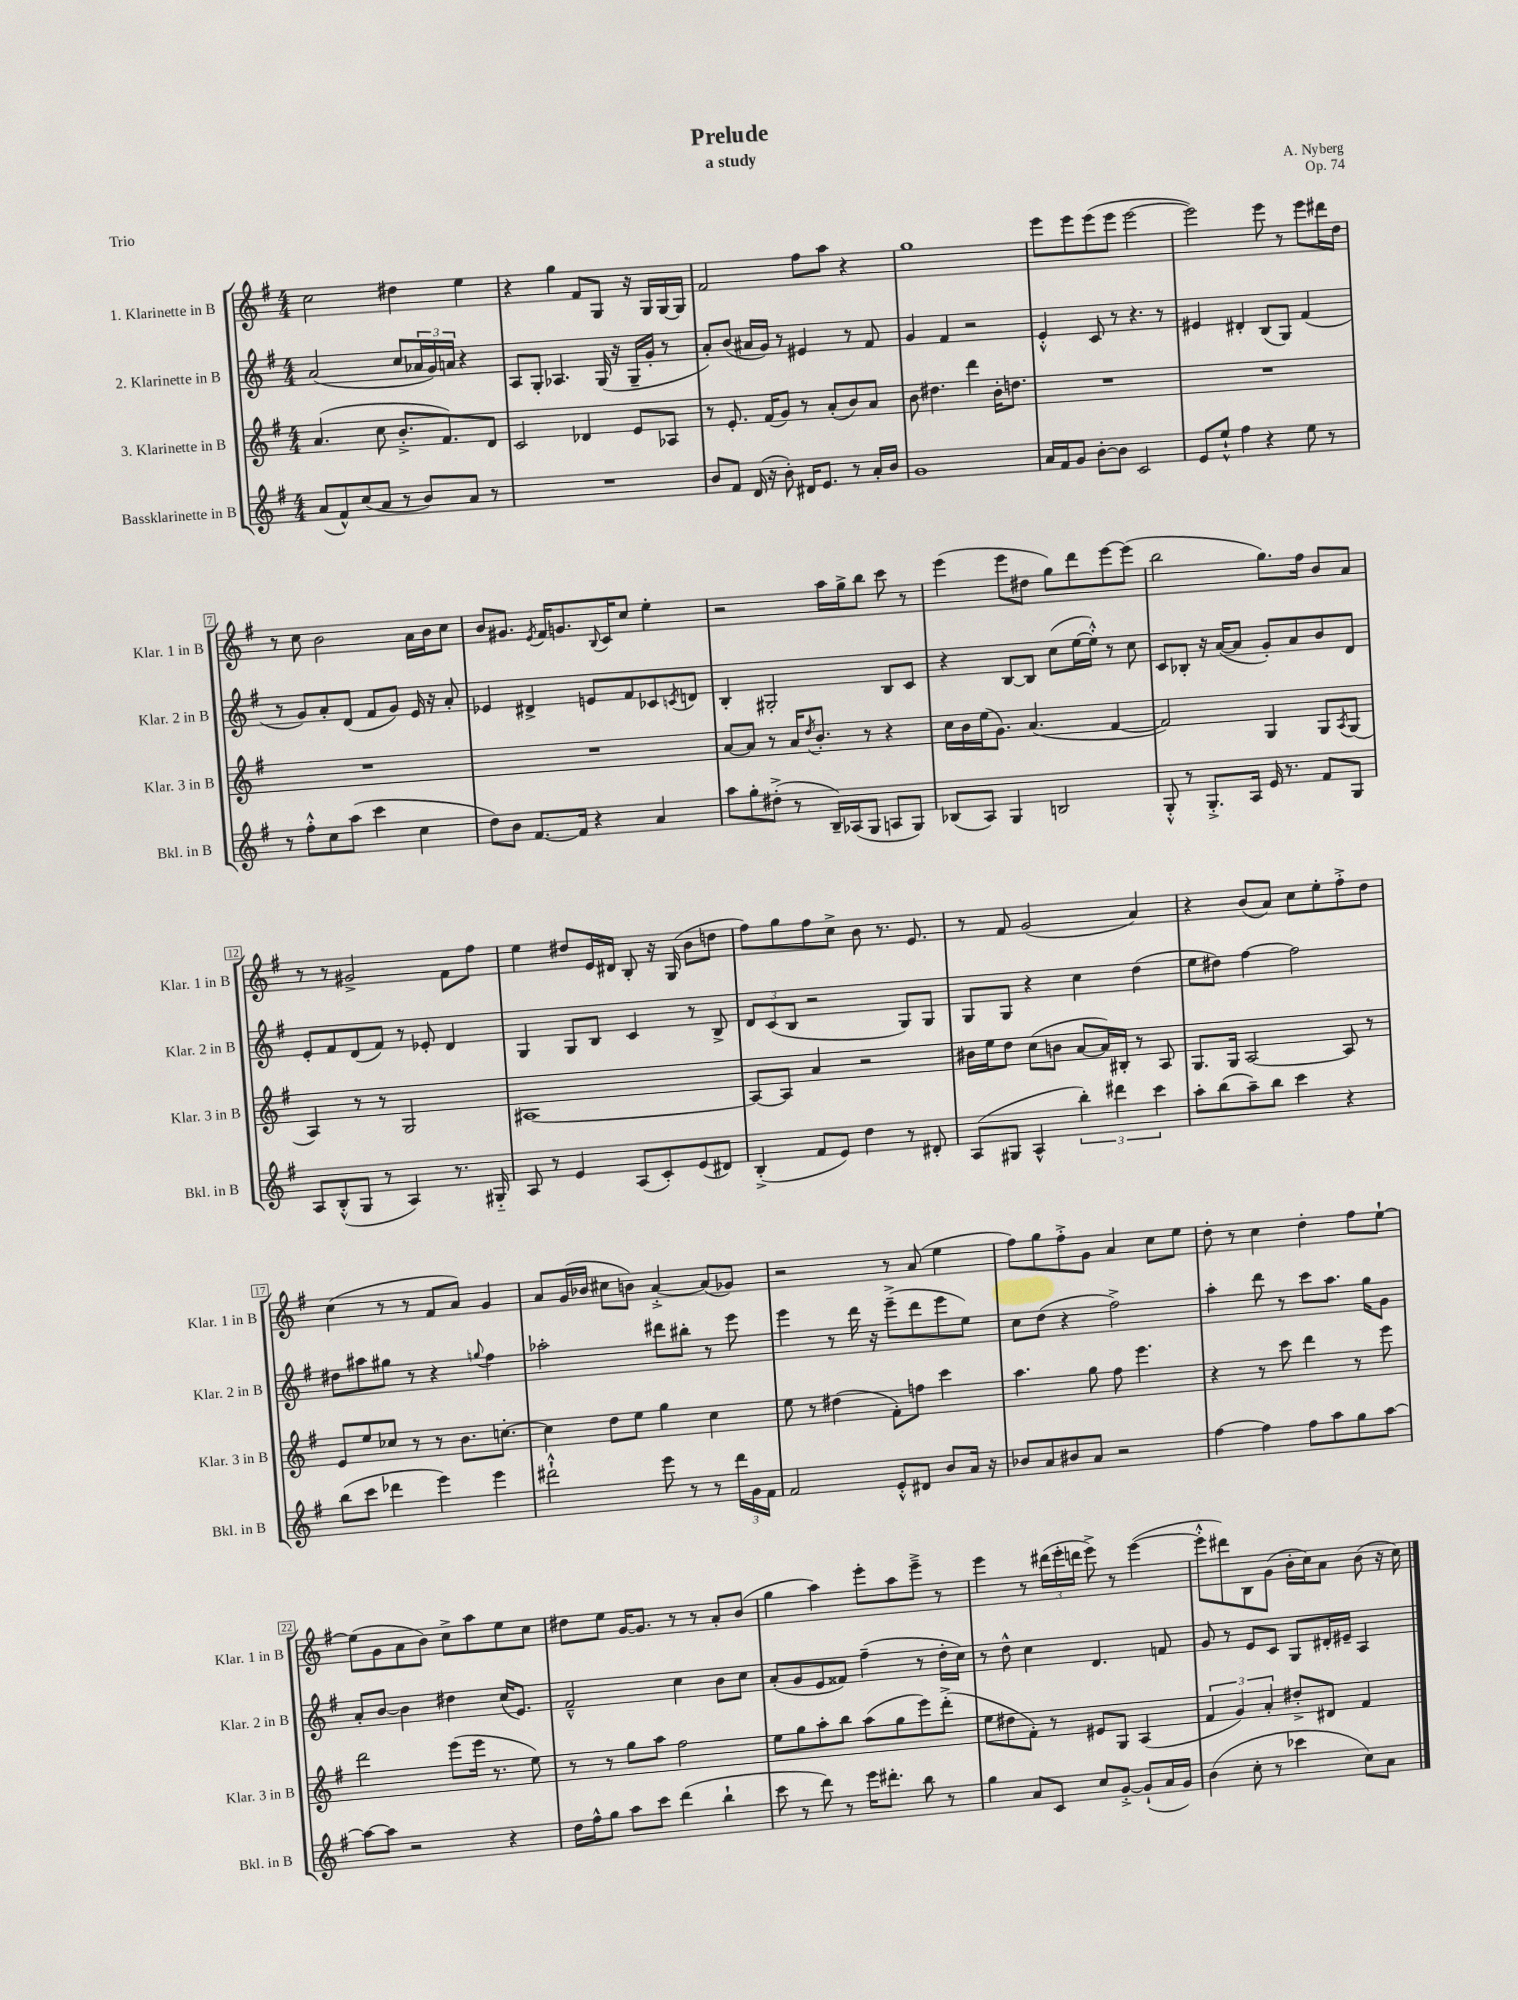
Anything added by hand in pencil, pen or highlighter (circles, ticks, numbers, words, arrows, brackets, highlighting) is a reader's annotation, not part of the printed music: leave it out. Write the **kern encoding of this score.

**kern	**kern	**kern	**kern
*staff4	*staff3	*staff2	*staff1
*clefG2	*clefG2	*clefG2	*clefG2
*k[f#]	*k[f#]	*k[f#]	*k[f#]
*M4/4	*M4/4	*M4/4	*M4/4
(8a/L	(4.a/	(2a/	2cc\
8f#^^/)	.	.	.
(8cc/	.	.	.
8a/J	8cc\	.	.
8r	8.b'^/L	8cc/L	4dd#\
8b/L)	.	24a-/L	.
.	.	24g/)	.
.	8.f#/)	.	.
.	.	24a/JJ	.
8a/J	.	4r	4ee\
8r	8d/J	.	.
=	=	=	=
1r	2c/	8A/L	4r
.	.	8G'/J	.
.	.	4.A-/	4gg\
.	4d-/	.	8f#/L
.	.	(16G/	8G/J
.	.	16r	.
.	8e/L	16G~/LL	16r
.	.	16g'/JJ	16G/LL
.	8A-/J	8r	[16G/
.	.	.	16G/]JJ
=	=	=	=
8b/L	8r	8a'/L)	2f#/
8f#/J	8.e'/	(8b/J	.
(16d/	.	16a#/LL	.
16r	(16f#/LK	16g/JJ)	.
8b'\)	8g/J)	8r	.
16d#/LK	8r	4e#/	8ff#\L
8.e/J	.	.	.
.	(8a'/L	.	8aa\J
8r	8b/)	8r	4r
16a'/LL	8a/J	8f#/	.
16b/JJ	.	.	.
=	=	=	=
1g	8b\	4g/	1gg
.	4.dd#\	.	.
.	.	4f#/	.
.	4ddd\	2r	.
.	16b'\LK	.	.
.	8.dd\J	.	.
=	=	=	=
16a/LL	1r	4e'^^/	8eee\L
16f#/J	.	.	.
8g/J	.	.	8eee\
[8b'\L	.	8c/	(8eee\
8b\]J	.	8r	8eee\J
2c/	.	4.r	[2eee\
.	.	8r	.
=	=	=	=
8e/L	1r	4e#/	2eee\])
8ee`^^/J	.	.	.
4ff#\	.	4d#'/	.
4r	.	(8B/L	8eee\
.	.	8G/J)	8r
8ee\	.	(4f#/	8eee\L
8r	.	.	16ddd#\L
.	.	.	16dd\JJ
=	=	=	=
8r	1r	8r	8r
8ff#'^^\L	.	8g/L)	8cc\
8cc\	.	8a'/	2b\
(8aa\J	.	(8d/J	.
4ccc\	.	8f#/L	.
.	.	8g/J)	.
4cc\	.	16e/	16a\LL
.	.	16r	16b\J
.	.	8a'/	8cc\J
=	=	=	=
8dd\L)	1r	4e-/	8b/L
8b\J	.	.	8.g#/J
[8.f#/L	.	4d#^/	.
.	.	.	8qe/
.	.	.	16f#/LK
.	.	.	8.g/
16f#/]Jk	.	.	.
4r	.	8e/L	.
.	.	.	8qqB/
.	.	.	16c/K
.	.	8f#/	8cc/J
4a/	.	8c-/	4ee'\
.	.	8qc/	.
.	.	8d/J	.
=	=	=	=
8aa\L	[8a/L	4B'/	2r
8gg'\	8a/]J	.	.
(8dd#'^\J	8r	2G#'/	.
8r	16a/LK	.	.
.	8qdd/	.	.
.	8.b'/J	.	.
16B~/LL)	.	.	16aa\LL
(16A-/J	.	.	16gg^\J
8G/J	8r	.	8bb\J
8A/L	4r	8B/L	8ccc\
8G/J)	.	8c/J	8r
=	=	=	=
(8B-/L	16cc\LL	4r	(4eee\
.	16b\	.	.
8A/J)	(16ee\J	.	.
.	8.g\J)	.	.
4G/	.	[8B/L	8eee\L
.	(4.a/	8B/]J	8dd#\J
2B/	.	(8cc\L	8gg\L)
.	.	[16ee\L	8ddd\
.	.	16ee'^^\]JJ)	.
.	[4f#/	8r	[8eee\
.	.	8cc\	(8eee\]J
=	=	=	=
8G'^^/	2f#/])	8c/L	2bb\
8r	.	8B-'/J	.
8.G'^/L	.	16r	.
.	.	([16a/LK	.
.	.	8a/]J	.
16A/Jk	.	.	.
16e/	4G/	8g'/L)	8.gg\L)
8.r	.	.	.
.	.	8a/	.
.	.	.	16ff#\Jk
8f#/L	8G/L	8b/	8b/L
.	8qA/	.	.
8G/J	(8G/J	8d/J	8a/J
=	=	=	=
8A/L	4A/)	8e'/L	8r
(8B'^^/	.	8f#/	8r
8G/J	8r	(8d/	2g#^/
8r	8r	8f#/J)	.
4A/)	2G/	8r	.
.	.	8e-'/	.
8.r	.	4d/	8f#\L
.	.	.	8ff#\J
16G#'~/	.	.	.
=	=	=	=
8A/	[1A#	4G/	4ee\
8r	.	.	.
4e/	.	8G/L	8dd#/L
.	.	8B/J	16e/L
.	.	.	16d#/JJ
(8A/L	.	4c/	8B'/
8c'/)	.	.	16r
.	.	.	(16G/
(8e/	.	8r	8b\L
8d#/J)	.	8B^/	8dd\J
=	=	=	=
(4B'^/	8A#/_L	12d/L	8ff#\L)
.	.	(12c/	.
.	8A#/]J	.	8gg\
.	.	12B/J	.
8f#/L	4a/	2r	8ff#\
8e/J)	.	.	8cc^\J
4dd\	2r	.	8b\
.	.	.	8.r
8r	.	8G/L)	.
.	.	.	8.e/
8d#'/	.	8G/J	.
=	=	=	=
(8A/L	16b#\LL	8G/L	8r
.	16ee\J	.	.
8G#/J	8dd\J	8G/J	8f#/
4A^^/	(8cc\L	4r	(2g/
.	8b\J	.	.
6bb'\)	[8a/L	4cc\	.
.	16a/]L)	.	.
6ddd#\	.	.	.
.	16B#'/JJ	.	.
.	8r	(4dd\	4a/)
6ccc\	.	.	.
.	8A/	.	.
=	=	=	=
8aa'\L	8.G/L	8ee\L	4r
(8bb\	.	8dd#\J)	.
.	16G/Jk	.	.
8aa~\)	[2A/	[4ff#\	(8b/L
8bb\J	.	.	8a/J)
4ccc\	.	2ff#\]	8cc\L
.	.	.	8ee'\
4r	8A/]	.	8ff#'^\
.	8r	.	8dd\J
=	=	=	=
(8bb\L	8e/L	8dd#\L	(4cc\
8ccc\J	8ee/	8aa#\	.
4ddd-\	8cc-/J	8gg#\J	8r
.	8r	8r	8r
4eee\)	8r	4r	8f#/L
.	8.b\L	.	8a/J)
.	.	8qqgg/	.
4eee\	.	4ff#\	4g/
.	[8.cc'\J	.	.
=	=	=	=
2ddd#`^^\	4cc\]	2aa-'\	8a/L
.	.	.	(16g/L
.	.	.	16b-/JJ
.	8dd\L	.	8cc#\L
.	8ee\J	.	8b\J)
8eee\	4gg\	8ddd#\L	[4a'^/
8r	.	8bb#'\J	.
8r	4cc\	8r	(8a/]L
24ddd#\LL	.	8eee\	8g-/J)
24g\	.	.	.
24f#\JJ	.	.	.
=	=	=	=
2f#/	8ee\	4eee\	2r
.	8r	.	.
.	(4dd#\	8r	.
.	.	16ddd\	.
.	.	16r	.
8e'^^/L	8f#'\L)	(8eee~^\L	8r
8d#/J	8ff\J	8ddd\	(8a/
8b/L	4ccc\	8eee\	4ee\
16a/Jk	.	8ee\J)	.
16r	.	.	.
=	=	=	=
8b-/L	4.aa\	8cc\L	8ff#\L)
8a/	.	(8dd\J	8gg\
8b#/	.	4r	8ff#'^\
8a/J	8gg\	.	8g\J
2r	8ff#\	2ff#^\)	4a/
.	4.eee\	.	.
.	.	.	8cc\L
.	.	.	8ee\J
=	=	=	=
[4ff#\	4r	4aa'\	8dd'\
.	.	.	8r
4ff#\]	8r	8ddd\	4cc\
.	8ccc\	8r	.
8ff#\L	4ddd\	8ccc\L	4dd'\
8aa\	.	8.aa\J	.
8gg\	8r	.	8ff#\L
.	.	16gg\LK	.
[8aa\J	8eee\	8g\J	[8ee`\J
=	=	=	=
8aa\_L	2ddd\	8a'/L	(8ee\]L
8aa\]J	.	[8b/J	8g\
2r	.	4b\]	8a\
.	.	.	8b\J)
.	(8eee\L	4dd#\	8cc^\L
.	16eee\Jk	.	8aa\
.	8.r	.	.
4r	.	(16cc/LK	8ee\
.	.	8.e/J)	.
.	8ee\)	.	8cc\J
=	=	=	=
16dd\LL	8r	2f#~^^/	8dd#\L
16ff#^^\J	.	.	.
8gg\J	8r	.	8ee\J
8aa\L	8gg\L	.	[16g/LK
.	.	.	8.g/]J
8ccc\J	8aa\J	.	.
(4ddd\	2ff#\	4cc\	8r
.	.	.	8r
4bb`\	.	8b\L	8a'/L
.	.	8cc\J	(8b/J
=	=	=	=
8ccc\	8ee\L	(8a'/L	4gg\
8r	8gg\	8g/	.
8ddd\)	8aa'\	8e/	4aa\)
8r	8bb\J	8f##/J)	.
16eee\LK	(8aa\L	(4ff#~\	8eee'\L
8.ddd#'\J	.	.	.
.	8gg\	.	8aa\
8bb\	8eee\)	8r	8eee~^\J
8r	(8ddd'^\J	16dd'\LL	8r
.	.	16cc\JJ)	.
=	=	=	=
4gg\	8ee\L	8r	4eee\
.	8dd#\	8dd^^\	.
8a/L	8f#'\J)	4cc\	8r
8c/J	8r	.	(24ddd#\LL
.	.	.	24eee'\
.	.	.	24ddd\JJ
8cc/L	8e#/L	4.d/	8eee^\)
[8g'^/J	8G/J	.	8r
(8g`/]L	(4A/	.	([4eee\
16a/L	.	8f/	.
16g/JJ)	.	.	.
=	=	=	=
(4b\	6f#/	8g/	8eee'^^\]L
.	.	8r	8ddd#\)
.	6g/)	.	.
8cc'\	.	8e/L	8B\
.	6a'/	.	.
8r	.	8c/J	(8g\J
4ccc-\	8dd#'^/L	8G/L	16b'\LL
.	.	.	16cc\J)
.	8d#/J	16d#'/L	8a\J
.	.	16e#~/JJ	.
8cc\L)	4f#/	4A/	(8b\
8a\J	.	.	16r
.	.	.	16cc\)
==	==	==	==
*-	*-	*-	*-
